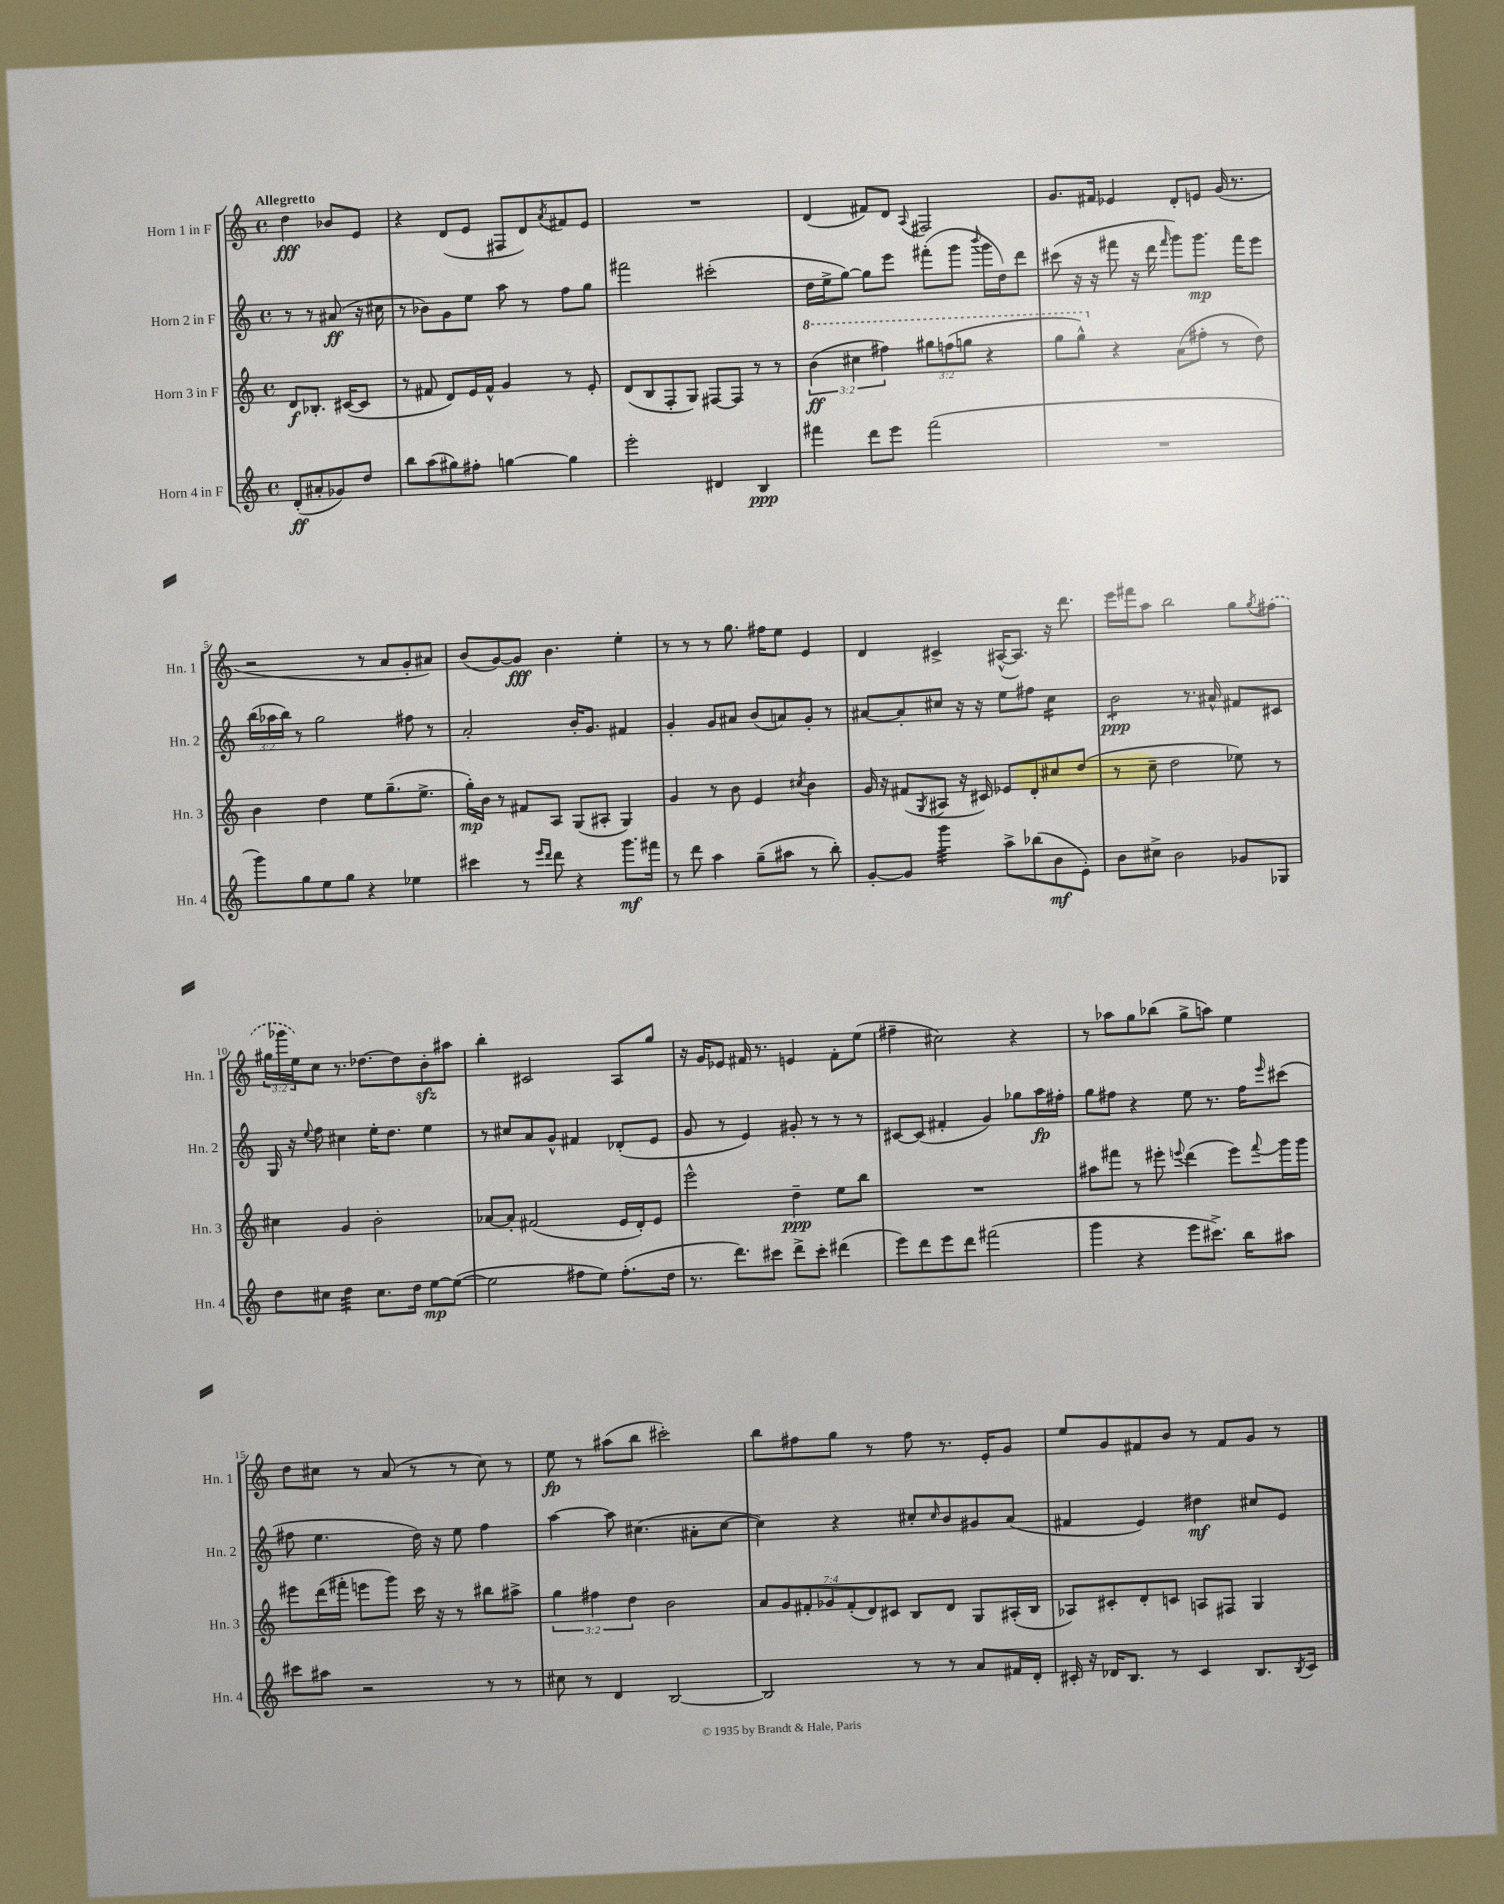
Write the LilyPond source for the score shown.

<<
\new StaffGroup <<
\new Staff = "s0" \with { instrumentName = "Horn 1 in F" shortInstrumentName = "Hn. 1" } {
    \clef treble \key c \major \defaultTimeSignature \time 4/4 \override Staff.TupletNumber.text = #tuplet-number::calc-fraction-text \partial 2 \tempo "Allegretto"
    d''4\fff bes'8 e'8 |
    r4 d'8( e'8 fis8 d'8) \acciaccatura { a'8 } fis'8 e'8 |
    R1 |
    d'4( fis'8) d'8 \appoggiatura { a8 } fis2 |
    g'8. fis'16 ees'4 d'8-. e'8 g'16( r8. |
    r2 r8 a'8 g'8-. ais'8) |
    b'8( g'8~) g'8\fff b'4. e''4-. |
    r8 r8 r8 g''8. fis''16 e''8 e'4 |
    d'4 cis'4-> ais16~-^( ais8.) r16 d'''8. |
    e'''16 fis'''16 a''8 b''2 g''8 \acciaccatura { g''8 } \once \slurDashed fis''8( |
    \tuplet 3/2 { gis''16 ges'''16 e''16) } c''8 r8. des''8.~ des''8 b'8-.\sfz ais''8 |
    b''4-. cis'2 a8 g''8 |
    r16 g'16 ees'8 fis'16 r8. e'4 fis'8-. e''8( |
    fis''4-- cis''2) r4 |
    r8 aes''8 g''8 bes''8( g''8-> a''8) e''4 |
    d''8 cis''8 r8 a'8( r8 r8 cis''8) r8 |
    e''8\fp r8 ais''8( b''8 cis'''2-.) |
    b''8 fis''8 g''8 r8 fis''8 r8. e'16-. g'8 |
    e''8 g'8 fis'8 b'8 r8 fis'8 g'8 r8 \bar "|." |
}
\new Staff = "s1" \with { instrumentName = "Horn 2 in F" shortInstrumentName = "Hn. 2" } {
    \clef treble \key c \major \defaultTimeSignature \time 4/4 \override Staff.TupletNumber.text = #tuplet-number::calc-fraction-text \partial 2
    r8 r8 ais'8\ff( r16 cis''16 |
    r8 bes'8) g'8 e''8 a''8 r8 f''8 g''8 |
    fis'''2 cis'''2-.( |
    d''16 e''16-> g''8~) g''8 e'''8 fis'''8-.( g'''8 \appoggiatura { b'''8 } g'''16 d''16) d'''8 |
    cis'''8( r16 r16 fis'''8 r16 d'''16 \grace { fis'''16 } g'''8) g'''8.\mp fis'''16 e'''8 |
    \tuplet 3/2 { b''16( aes''16 b''16) } r8 g''2 fis''8 r8 |
    a'2-. b'16-. g'8. fis'4 |
    g'4-. g'8 ais'8 b'8( a'8) g'8-. r8 |
    ais'8~ ais'8-. cis''8 r16 r16 e''8 fis''8 cis''4:16 |
    b'2:8\ppp r8. ais'16-^ fis'8 cis'8 |
    g16 r16 \appoggiatura { e''8 } f''8 cis''4 e''16-. d''8. e''4 |
    r8 cis''8 a'8 g'8-^ fis'4 des'8-.( e'8 |
    g'8 r8 e'4) gis'8-. r8 r8 r8 |
    cis'8~ cis'8( fis'4-. g'4) ges''8 a''16\fp fis''16-. |
    g''8 fis''8 r4 e''8 r8. fis''16 \grace { e'''16 } cis'''8( |
    fis''8 e''4. d''16) r16 e''8 fis''4 |
    a''4~ a''8 cis''4.( ais'8-. cis''8~ |
    cis''4) r4 cis''8-. \grace { cis''16 } b'8 gis'8 a'8( |
    fis'4 e'4) dis''4\mf cis''8 e'8 \bar "|." |
}
\new Staff = "s2" \with { instrumentName = "Horn 3 in F" shortInstrumentName = "Hn. 3" } {
    \clef treble \key c \major \defaultTimeSignature \time 4/4 \override Staff.TupletNumber.text = #tuplet-number::calc-fraction-text \partial 2
    d'8\f bes8.-. cis'16~( cis'8 |
    r8 fis'8 d'8) e'16 fis'16-^ g'4 r8 e'8-. |
    d'8( b8 f8-. g8) fis8~ fis8 r8 r8 |
    \tuplet 3/2 { \ottava #1 b''4\ff( cis'''4 fis'''4) } \tuplet 3/2 { gis'''8 f'''8( g'''8 } r4 |
    g'''8 g'''8-^) \ottava #0 r4 a'8( fis''8-. r8 d''8) |
    b'4 d''4 e''8 g''8.--( e''8.-> |
    g''16-.\mp) b'16 r8 fis'8 a8 g8( ais8-. g4) |
    g'4 r8 b'8 e'4 \acciaccatura { cis''8 } b'4 |
    g'16 r16 fis'8( \acciaccatura { g8 } ais8 r16 cis'16) ees'8 d'8-. cis''8 d''8( |
    r8 c''8-- d''2 ees''8) r8 |
    cis''4 g'4 b'2-. |
    aes'8~ aes'8-. fis'2( e'16 d'16-.) e'8 |
    e'''2-^ d''4--\ppp e''8 b''8 |
    R1 |
    ais''8 fis'''8 r8 eis'''8-. \appoggiatura { e'''8 } d'''4( e'''8) \appoggiatura { fis'''8 } g'''16 g'''16 |
    eis'''8 d'''16( fis'''16-. e'''8 g'''8) c'''16 r16 r8 bis''8 ais''8-> |
    \tuplet 3/2 { g''4 fis''4 d''4 } b'2 |
    \tuplet 7/4 { a'8 g'8 fis'8-. ges'8 fis'8-.( d'8) cis'8 } b8 d'8 g8 ais16-.( b16 |
    aes8) cis'8-. d'8-. c'8 a8 fis8 g4 \bar "|." |
}
\new Staff = "s3" \with { instrumentName = "Horn 4 in F" shortInstrumentName = "Hn. 4" } {
    \clef treble \key c \major \defaultTimeSignature \time 4/4 \partial 2
    d'8-.\ff( ais'8-. ges'8) d''8 |
    b''8 a''8( gis''8) fis''8-. g''4~ g''4 |
    e'''2-. dis'4 b4\ppp |
    fis'''4 d'''8 e'''8 fis'''2( |
    R1 |
    g'''8) g''8 e''8 g''8 r4 ees''4 |
    cis'''4 r8 \grace { e'''16 d'''16 } d'''8 r4 g'''8.\mf fis'''16 |
    r8 d'''8 a''4 g''8--( ais''8 r8 b''8-.) |
    g'8~-. g'8 g'''4:32 a''8-> bes''8( b'8\mf e'8-.) |
    b'8 cis''8-> b'2 ges'8 ges8 |
    d''8 cis''8 d''4:32 cis''8. d''16 e''8~\mp e''8~( |
    e''2 fis''8 e''8) fis''8.-.( d''16 |
    r8. d'''8.) cis'''8 d'''8-> cis'''8-. dis'''4( |
    e'''8) d'''8 e'''8 d'''8 fis'''2( |
    g'''4 r4 e'''8 cis'''8.->) b''16 ais''8 |
    cis'''8 ais''8 r2 r8 r8 |
    cis''8 r8 d'4 b2~ |
    b2 r8 r8 a'8 fis'16 d'16-. |
    cis'16-. r16 des'16 b8. r8 cis'4 b8. \acciaccatura { b8 } cis'16 \bar "|." |
}
>>
>>
